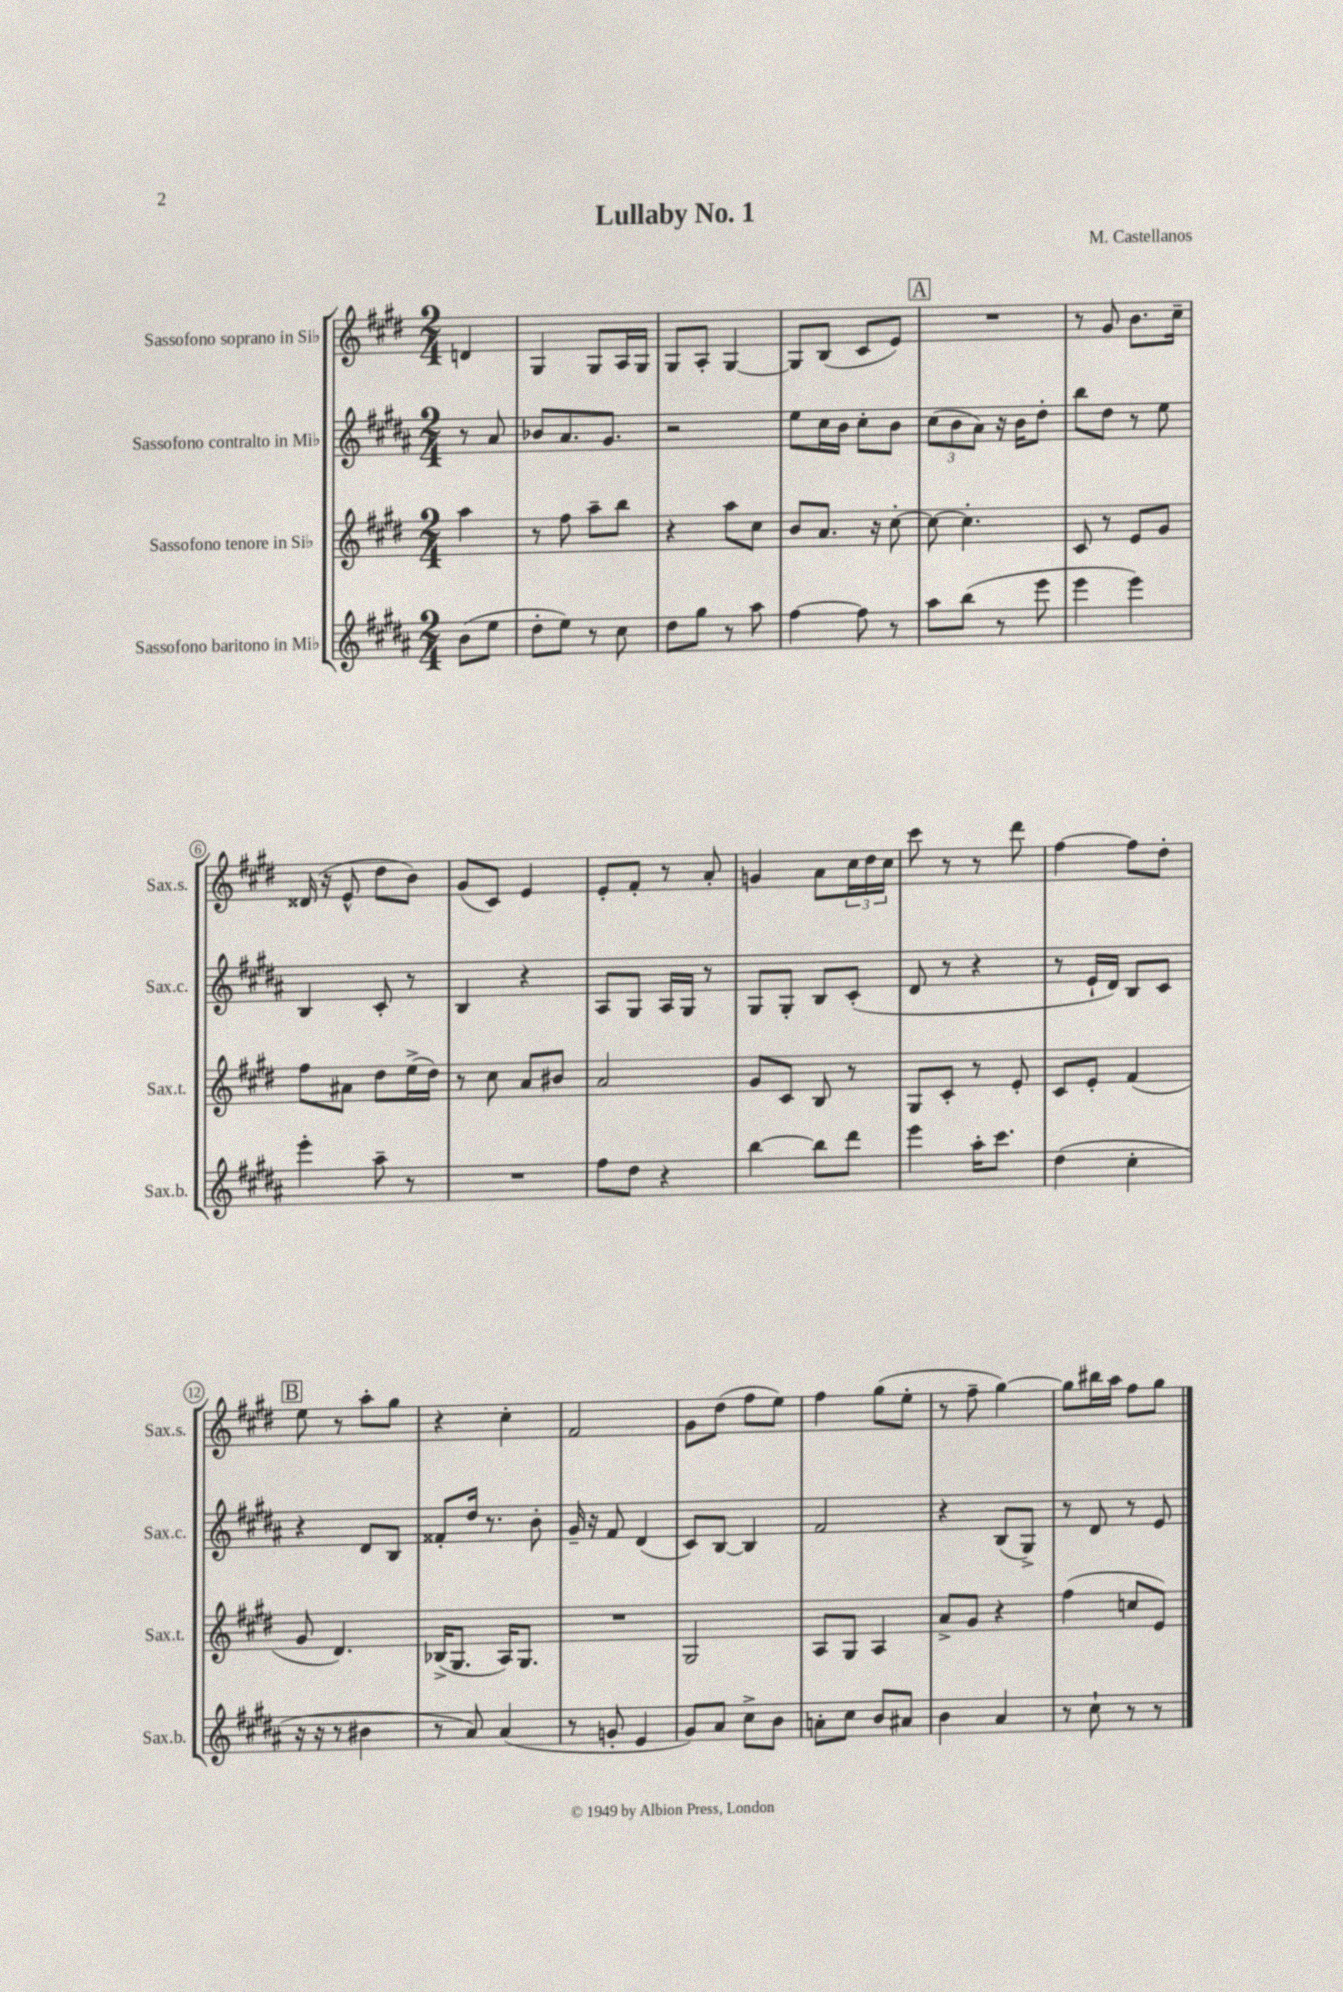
\header { title = "Lullaby No. 1" composer = "M. Castellanos" }
<<
\new StaffGroup <<
\new Staff = "s0" \with { instrumentName = "Sassofono soprano in Sib" shortInstrumentName = "Sax.s." } {
    \clef treble \key e \major \numericTimeSignature \time 2/4 \partial 4
    d'4 |
    gis4 gis8 a16 gis16 |
    gis8 a8-. gis4~ |
    gis8 b8( cis'8 e'8) |
    \mark \markup { \box "A" } R2 |
    r8 gis'8 b'8. cis''16-- |
    disis'16( r16 e'8-^ dis''8 b'8) |
    gis'8( cis'8) e'4 |
    e'8-. fis'8-. r8 a'8-. |
    g'4 a'8 \tuplet 3/2 { cis''16 dis''16 cis''16 } |
    cis'''8 r8 r8 dis'''8 |
    fis''4~ fis''8 dis''8-. |
    \mark \markup { \box "B" } e''8 r8 a''8-. gis''8 |
    r4 cis''4-. |
    fis'2 |
    gis'8 dis''8( fis''8 e''8) |
    fis''4 gis''8( e''8-. |
    r8 fis''8-- gis''4~) |
    gis''8 bis''16 a''16 fis''8 gis''8 \bar "|." |
}
\new Staff = "s1" \with { instrumentName = "Sassofono contralto in Mib" shortInstrumentName = "Sax.c." } {
    \clef treble \key b \major \numericTimeSignature \time 2/4 \partial 4
    r8 ais'8 |
    bes'8 ais'8. gis'8. |
    r2 |
    e''8 cis''16 b'16 cis''8-. b'8 |
    \mark \markup { \box "A" } \tuplet 3/2 { cis''8( b'8 ais'8) } r16 b'16 dis''8-. |
    b''8 dis''8 r8 e''8 |
    b4 cis'8-. r8 |
    b4 r4 |
    ais8 gis8 ais16 gis16 r8 |
    gis8 gis8-. b8 cis'8-.( |
    dis'8 r8 r4 |
    r8 e'16-! dis'16) b8 cis'8 |
    \mark \markup { \box "B" } r4 dis'8 b8 |
    fisis'8-. dis''16 r8. b'8-. |
    gis'16-- r16 fis'8 dis'4( |
    cis'8) b8~ b4 |
    fis'2 |
    r4 b8( gis8->) |
    r8 dis'8 r8 e'8 \bar "|." |
}
\new Staff = "s2" \with { instrumentName = "Sassofono tenore in Sib" shortInstrumentName = "Sax.t." } {
    \clef treble \key e \major \numericTimeSignature \time 2/4 \partial 4
    a''4 |
    r8 fis''8 a''8-- b''8 |
    r4 a''8 cis''8 |
    b'8 a'8. r16 cis''8~-. |
    \mark \markup { \box "A" } cis''8~ cis''4.-. |
    cis'8 r8 e'8 gis'8 |
    fis''8 ais'8 dis''8 e''16->( dis''16) |
    r8 cis''8 a'8 bis'8 |
    a'2 |
    gis'8 cis'8 b8 r8 |
    gis8 cis'8-. r8 e'8-. |
    cis'8 e'8-. fis'4( |
    \mark \markup { \box "B" } gis'8 dis'4.) |
    bes16->( gis8. a16) gis8. |
    R2 |
    gis2 |
    a8 gis8 a4 |
    a'8-> gis'8 r4 |
    fis''4( c''8 e'8) \bar "|." |
}
\new Staff = "s3" \with { instrumentName = "Sassofono baritono in Mib" shortInstrumentName = "Sax.b." } {
    \clef treble \key b \major \numericTimeSignature \time 2/4 \partial 4
    b'8( e''8 |
    dis''8-. e''8) r8 cis''8 |
    dis''8 gis''8 r8 ais''8 |
    fis''4~ fis''8 r8 |
    \mark \markup { \box "A" } ais''8 b''8( r8 e'''8 |
    e'''4 e'''4) |
    e'''4-. ais''8-- r8 |
    R2 |
    fis''8 dis''8 r4 |
    b''4~ b''8 dis'''8 |
    e'''4 ais''16-. cis'''8. |
    dis''4( cis''4-. |
    \mark \markup { \box "B" } r16 r16 r8 bis'4 |
    r8 ais'8) ais'4( |
    r8 g'8-. e'4 |
    gis'8) ais'8 cis''8-> b'8 |
    a'8-. cis''8 b'8 ais'8 |
    b'4 ais'4 |
    r8 cis''8-! r8 r8 \bar "|." |
}
>>
>>
\layout { \context { \Score \override BarNumber.stencil = #(make-stencil-circler 0.1 0.3 ly:text-interface::print) } }
